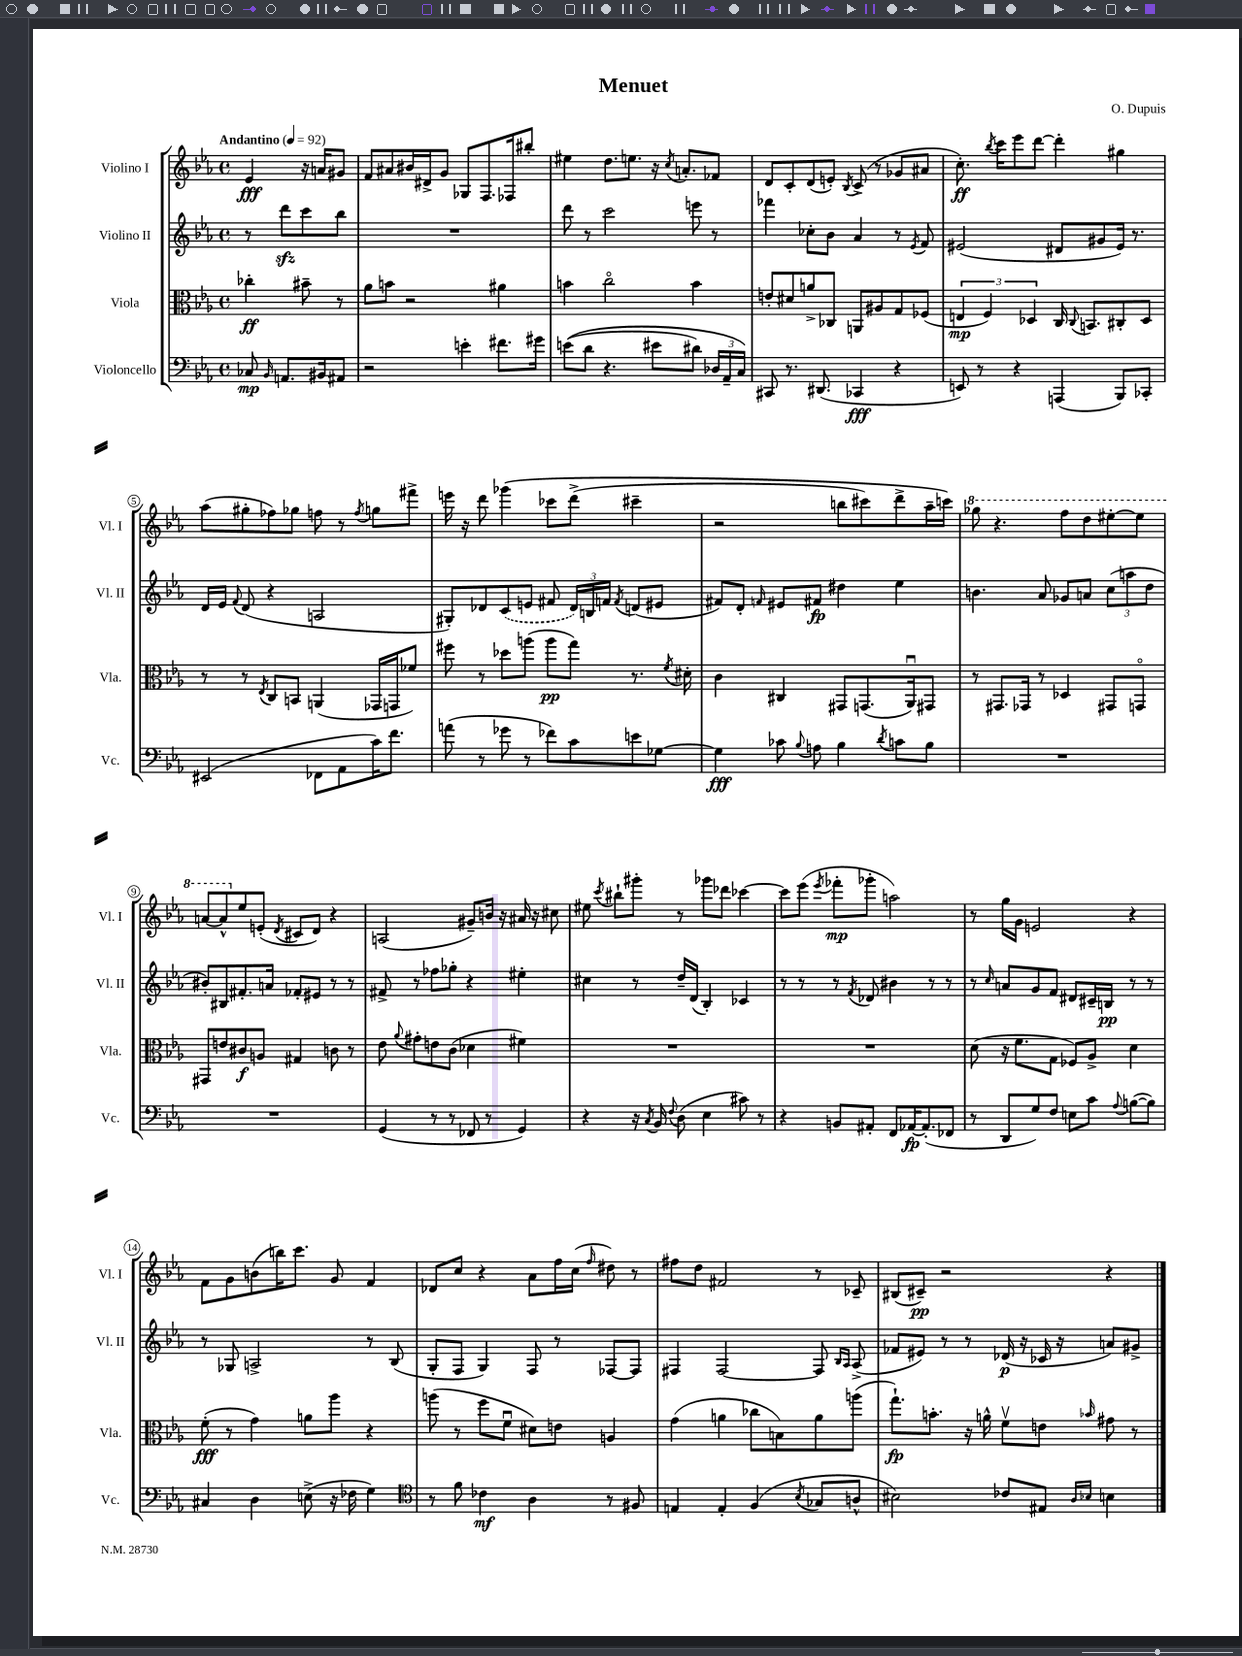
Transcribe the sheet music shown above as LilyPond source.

\header { title = "Menuet" composer = "O. Dupuis" }
<<
\new StaffGroup <<
\new Staff = "s0" \with { instrumentName = "Violino I" shortInstrumentName = "Vl. I" } {
    \clef treble \key ees \major \defaultTimeSignature \time 4/4 \partial 2 \tempo "Andantino" 4 = 92
    \autoBeamOff ees'4\fff r16 a'16[ gis'8] |
    f'8[ ais'8 bis'16 dis'16-> g'8] ges8[ f8. fes16 bis''8]-. |
    eis''4 d''8.[ e''8.] r16 \acciaccatura { c''8 } a'8.[-. fes'8] |
    d'8[ c'8-. d'8( e'8]-.) \acciaccatura { bes8 } c'8->( r8 ges'8[ ais'8] |
    c''8.-.\ff) \acciaccatura { bes''8 } c'''16[ ees'''8 d'''8]~ d'''4-. gis''4 |
    aes''8[( gis''8-. fes''8) ges''8] f''8 r8 \acciaccatura { f''8 } g''8[ fis'''8]-> |
    e'''16 r16 d'''8 ges'''4\( ces'''8[ d'''8]->( cis'''4-- |
    r2 b''8[ cis'''8) d'''8-> aes''16-- c'''16]\) |
    \ottava #1 ges'''8 r4. f'''8[ d'''8 eis'''8~-. eis'''8] |
    a''8[~ a''8-^ \ottava #0 ees''8 e'8]-.( \acciaccatura { d'8 } cis'8[ d'8]) r4 |
    a2( gis'8[--) b'16] r16 ais'16 r16 cis''8 |
    eis''8 \acciaccatura { c'''8 } bis''8[-! gis'''8]-. r8 ges'''8[ des'''8] ces'''4~ |
    ces'''8[ ees'''8]( \acciaccatura { ees'''8 } fes'''8[-.\mp ges'''8]-. a''2) |
    r8 g''16[ g'16] e'2 r4 |
    f'8[ g'8 b'8( b''16) c'''8.] g'8 f'4 |
    des'8[ c''8] r4 aes'8[ f''16 c''16]( \grace { f''16 } dis''8) r8 |
    fis''8[ d''8] fis'2 r8 ces'8-- |
    bis8[( cis'8]--\pp) r2 r4 \bar "|." |
}
\new Staff = "s1" \with { instrumentName = "Violino II" shortInstrumentName = "Vl. II" } {
    \clef treble \key ees \major \defaultTimeSignature \time 4/4 \partial 2
    \autoBeamOff r8 d'''8[\sfz c'''8 bes''8] |
    R1 |
    d'''8 r8 c'''2 e'''8 r8 |
    fes'''4 ces''8[-. bes'8] aes'4 r8 \acciaccatura { ees'8 } f'8 |
    eis'2( dis'8[ gis'8 eis'16]) r8. |
    d'16[ ees'16] \appoggiatura { f'8 } d'8( r4 a2 |
    gis8[-.) des'8 \once \slurDashed c'8( e'8] fis'8 \tuplet 3/2 { des'16[) b16 f'16] } \acciaccatura { f'8 } d'8[( eis'8] |
    fis'8[) d'8]-. \grace { f'16 } eis'8[ fis'8]\fp dis''4 ees''4 |
    b'4. aes'8 ges'8[ a'8] \tuplet 3/2 { c''8[( a''8 d''8] } |
    bis'8[-.) bis8 fis'8.-. a'16] fes'8[-. eis'8] r8 r8 |
    fis'8-> r8 fes''8[ ges''8]-. r4 eis''4-. |
    cis''4 r8 d''16[-- d'16]( bes4-.) ces'4 |
    r8 r8 r8 \acciaccatura { f'8 } des'8 bis'4 r8 r8 |
    r8 \grace { c''16 } a'8[ g'8 f'8] dis'8[ cis'16-- b16]\pp r8 r8 |
    r8 ges8 a2-> r8 bes8( |
    g8[-. f8] g4) f8 r8 fes8[~ fes8] |
    fis4 fis2~ fis8 \grace { bes16[ aes16] } aes8->( |
    fes'8[ eis'8]) r8 r8 des'16\p( r16 ces'16 r16 a'8[) gis'8]-> \bar "|." |
}
\new Staff = "s2" \with { instrumentName = "Viola" shortInstrumentName = "Vla." } {
    \clef alto \key ees \major \defaultTimeSignature \time 4/4 \partial 2
    \autoBeamOff ces''4-.\ff bis'8-- r8 |
    aes'8[ b'8] r2 ais'4 |
    b'4 c''2\flageolet b'4 |
    e'8[-. dis'8 a'8-> ces8] a,8[ ais8 g8 fes8]( |
    \tuplet 3/2 { e4\mp f4) des4 } c16 \appoggiatura { c8 } b,8.[ cis8-. des8] |
    r8 r8 \acciaccatura { ees8 } c8[ b,8] a,4( ges,16[ g,16 fes'8]) |
    fis''8 r8 des''8[ a''8]( a''8[\pp g''8]) r8. \acciaccatura { f'8 } dis'16-. |
    c'4 cis4 gis,8[ g,8.( aes,16\downbow) gis,8] |
    r8 gis,8.[ ges,16] r8 des4 gis,8[ g,8]\flageolet |
    gis,8[ e'8 cis'8\f a8] gis4 c'8 r8 |
    ees'8 \appoggiatura { aes'8 } gis'8[-. e'8 c'8]( des'4 fis'4) |
    R1 |
    R1 |
    d'8( r16 f'8.[ g8] fes8[) aes8]-> d'4 |
    f'8-.\fff( r8 g'4) a'8[ aes''8] r4 |
    a''8( r8 f''8[ f'8]\downbow dis'8[) e'8] a4 |
    g'4( a'4 ces''8[ b8) a'8 a''8]( |
    g''8.[-!\fp) b'8.]-. r16 a'16-^ f'8[\upbow e'8] \grace { bes'16 } gis'8 r8 \bar "|." |
}
\new Staff = "s3" \with { instrumentName = "Violoncello" shortInstrumentName = "Vc." } {
    \clef bass \key ees \major \defaultTimeSignature \time 4/4 \partial 2
    \autoBeamOff ces8\mp \grace { bes,16 } a,8.[ bis,16 ais,8] |
    r2 e'4-. fis'8.[ gis'16] |
    e'8[(\( d'8] r4. eis'8[ dis'8]) \tuplet 3/2 { des16[ aes,16-- c16]\) } |
    cis,8 r8. dis,8.( ces,4\fff r4 |
    e,8) r8 r4 a,,4( bes,,8[) ces,8]-. |
    eis,2( fes,8[ aes,8 c'16) f'8.] |
    a'8( r8 ges'8 r8 fes'8[) c'8 e'8 ges8]~ |
    ges4\fff ces'8 \appoggiatura { bes8 } a8 bes4 \acciaccatura { d'8 } c'8[ bes8] |
    R1 |
    R1 |
    g,4( r8 r8 fes,8 r8 g,4) |
    r4 r16 \acciaccatura { c8 } bes,16 \appoggiatura { f8 } d8( ees4 cis'8) r8 |
    r4 b,8[ ais,8]-. f,8[ aes,16~\fp aes,8.-.( fes,8] |
    r8 d,8[ g8) f8] e8[ c'8] \appoggiatura { aes8 } b8[~( b8]) |
    cis4 d4 e8->( r16 fes16 g4) |
    \clef tenor r8 f'8 ces'4\mf aes4 r8 fis8 |
    e4 e4-. f4( \acciaccatura { bes8 } ges8[ a8]-^ |
    bis2) ces'8[ eis8] \grace { aes16[ bes16] } b4 \bar "|." |
}
>>
>>
\layout { \context { \Score \override BarNumber.stencil = #(make-stencil-circler 0.1 0.3 ly:text-interface::print) } }
